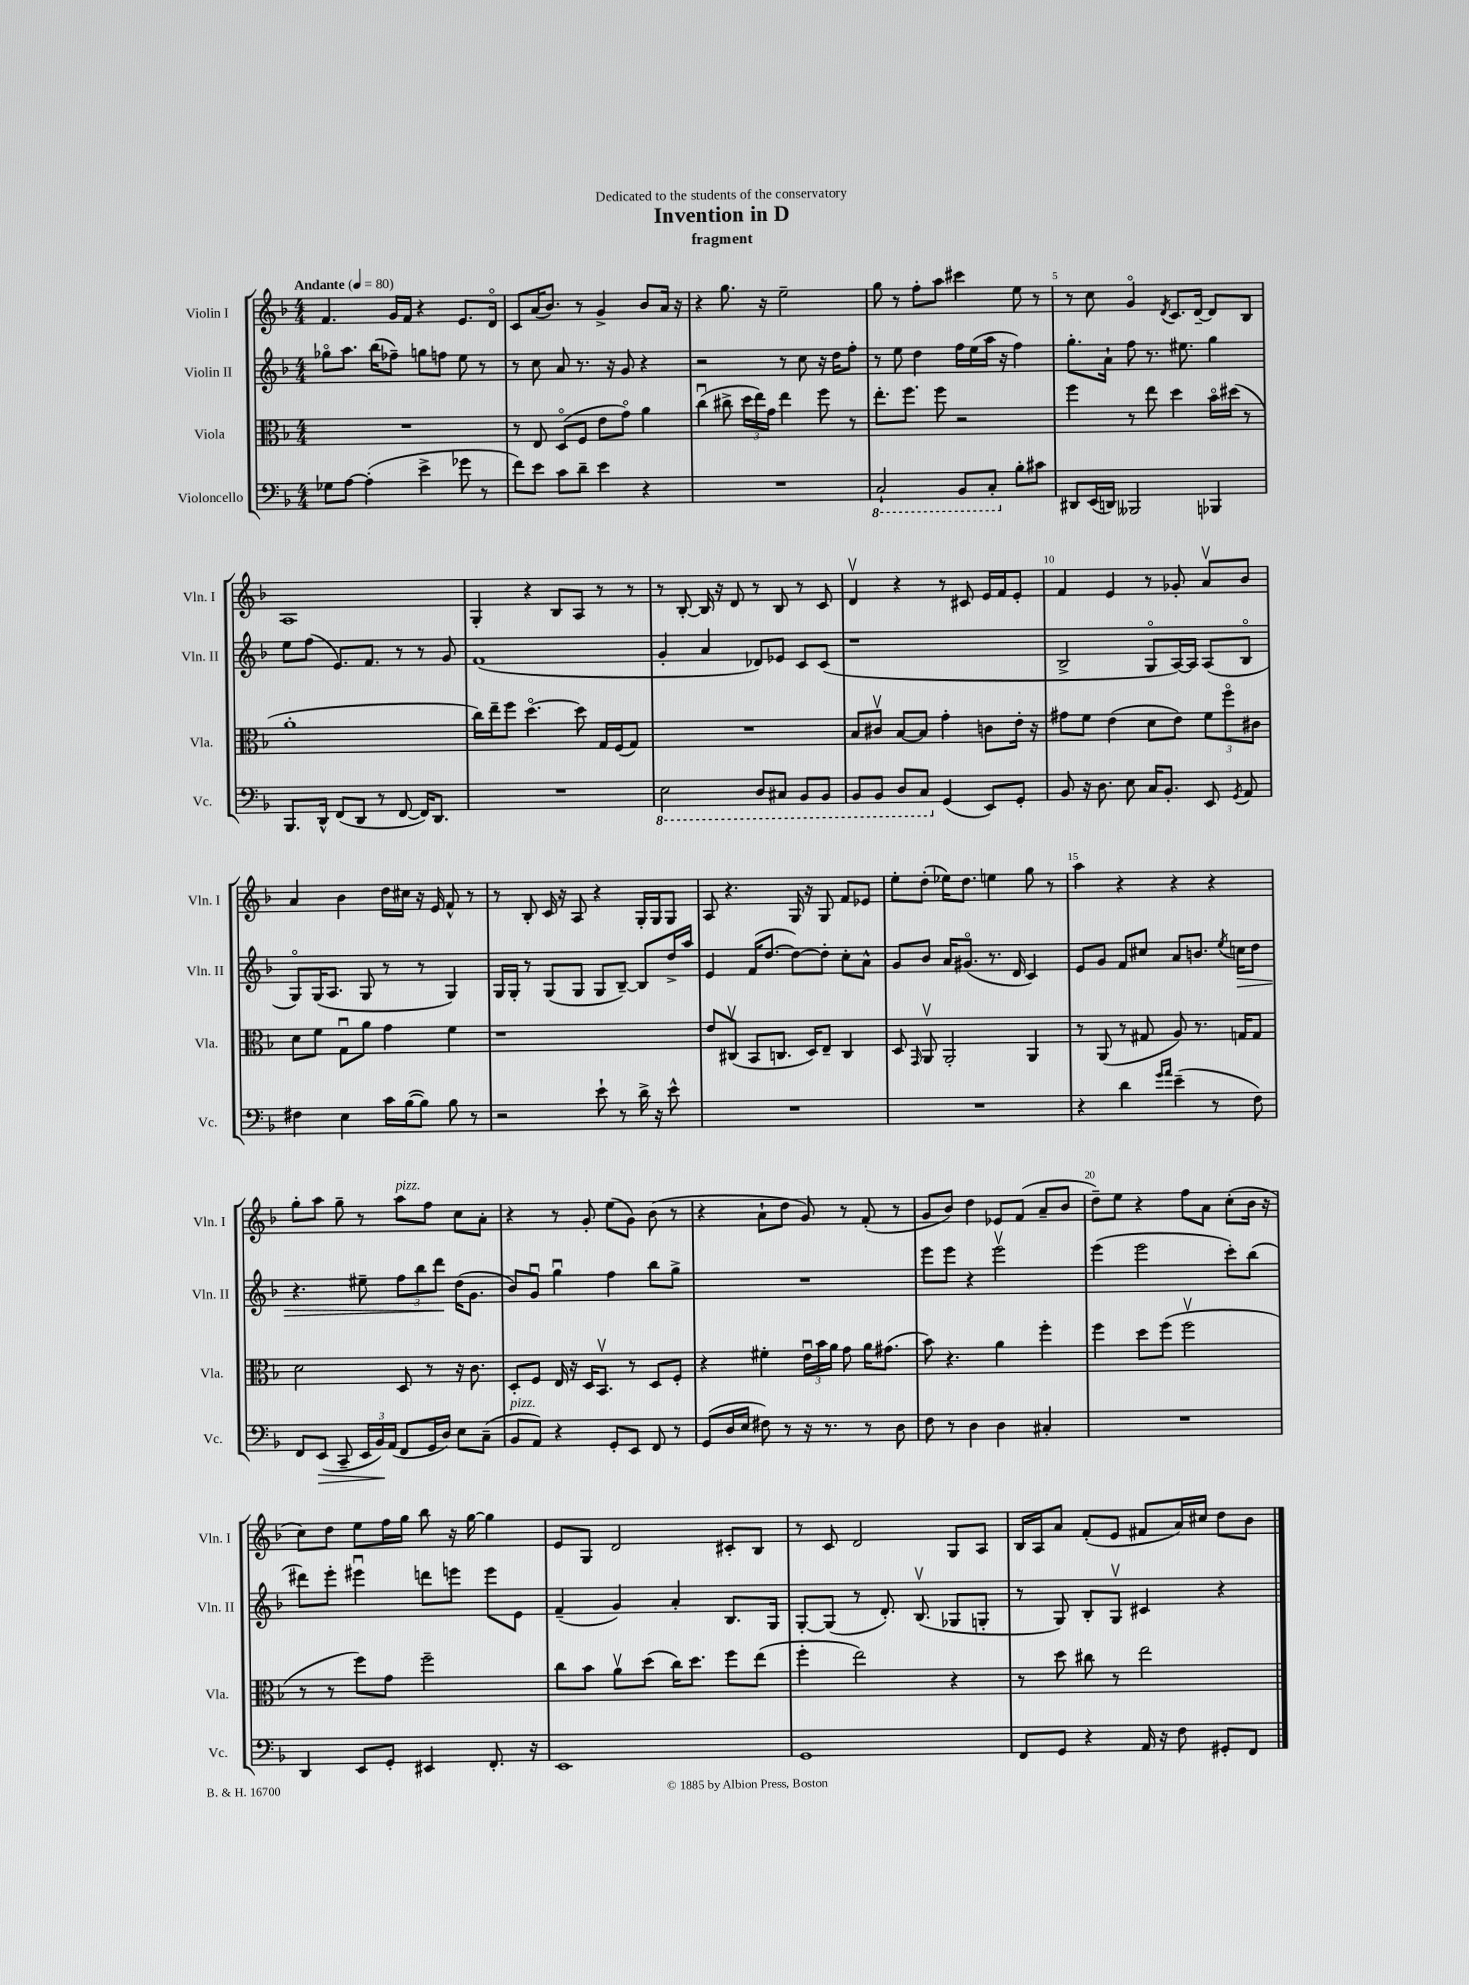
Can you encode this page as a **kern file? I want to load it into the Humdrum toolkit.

**kern	**kern	**kern	**kern
*staff4	*staff3	*staff2	*staff1
*clefF4	*clefC3	*clefG2	*clefG2
*k[b-]	*k[b-]	*k[b-]	*k[b-]
*M4/4	*M4/4	*M4/4	*M4/4
*MM80	*MM80	*MM80	*MM80
8G-	1r	8gg-o	4.f
[8A	.	8.aa	.
(4A']	.	.	.
.	.	(16bb-	.
.	.	8ff-~)	16g
.	.	.	16f
4e^	.	8gg	4r
.	.	8ff	.
8g-	.	8ee	8.e
8r	.	8r	.
.	.	.	16do
=	=	=	=
8f)	8r	8r	8c
8e	8E	8cc	(16a
.	.	.	8.b-)
8c	(8Do	8a	.
8d~	8F	8.r	8r
4e	8e	.	4g^
.	.	16r	.
.	8go)	8g	.
4r	4a	4r	8b-
.	.	.	16a
.	.	.	16r
=	=	=	=
1r	(4ccu	2r	4r
.	8cc#^	.	8.gg
.	24dd	.	.
.	24ee)	.	.
.	.	.	16r
.	24g	.	.
.	4ee	8r	2ee~
.	.	8cc	.
.	8ff	16r	.
.	.	16dd	.
.	8r	8ff'	.
=	=	=	=
2CC`	8.ee'	8r	8gg
.	.	8ee	8r
.	8.ff	.	.
.	.	4dd	8ff'
.	8ff	.	8aa
8BBB-	2r	16ff	4ccc#
.	.	(16ee	.
8CC'	.	16aa	.
.	.	16r	.
8B-'	.	4ff)	8ee
8c#	.	.	8r
=	=	=	=
8DD#	4ff	8.gg'	8r
(16EE	.	.	8cc
16DD)	.	16a`	.
2BBB--	8r	8ff	4go
.	8ee	8.r	.
.	.	.	8qd
.	4dd	.	8.c
.	.	8.ee#	.
.	.	.	[16d~
4BBB-	16b-o	4gg	8d]
.	(16dd#	.	.
.	8r	.	8B-
=	=	=	=
8.BBB-	1a'	8ee	1A
.	.	(8ff	.
16DD^^	.	.	.
(8FF	.	8.e)	.
8DD	.	.	.
.	.	8.f	.
8r	.	.	.
[8FF	.	8r	.
16FF])	.	8r	.
8.DD	.	.	.
.	.	8g	.
=	=	=	=
1r	16cc)	(1f	4G'
.	16ee~	.	.
.	8ff	.	.
.	[4.ddo	.	4r
.	.	.	8B-
.	8dd]	.	8A
.	16G	.	8r
.	(16F	.	.
.	8G)	.	8r
=	=	=	=
2EE	1r	4g'	8r
.	.	.	[8B-'
.	.	4a	16B-]
.	.	.	16r
.	.	.	8d
8DD	.	8d-)	8r
8CC#	.	8e-	8B-
8BBB-	.	8c	8r
8BBB-	.	(8c	8c
=	=	=	=
8BBB-	8B-	1r	4dv
8BBB-	8c#v	.	.
8DD	[8B-	.	4r
8CC	8B-]	.	.
(4GG	4g'	.	8r
.	.	.	8c#
8EE)	8c	.	16e
.	.	.	16f
8GG'	16e'	.	8e'
.	16r	.	.
=	=	=	=
8BB-	8g#	2B-^	4f
16r	8f	.	.
8.D	.	.	.
.	(4e	.	4e
8E	.	.	.
16C	8d	8Go	8r
8.BB-'	.	.	.
.	8e)	[16A)	8g-'
.	.	16A]	.
8EE	12f	(8A	8av
.	12ffo	.	.
8qGG	.	.	.
8AA	.	8B-o	8b-
.	12c#	.	.
=	=	=	=
4F#	8d	8Go)	4a
.	8f	(16G	.
.	.	8.A	.
4E	8Gu	.	4b-
.	8a	8G	.
16c	4g	8r	16dd
([16B-	.	.	16cc#
8B-])	.	8r	16r
.	.	.	16e
8B-	4f	4G)	8f^^
8r	.	.	8r
=	=	=	=
2r	1r	16G	8r
.	.	16G'	.
.	.	8r	8B-'
.	.	(8G	16c
.	.	.	16r
.	.	8G	8A
8e`	.	8G	4r
8r	.	[8B-~)	.
16d^	.	8B-]	16G'
16r	.	.	16G
8e^^	.	16dd^	8G
.	.	16aa	.
=	=	=	=
1r	8e	4e	8A
.	(8C#v	.	4.r
.	8BB-	(16f	.
.	.	[8.dd	.
.	8.C	.	.
.	.	8dd_)	16G
.	16D)	.	16r
.	8E~	8dd']	8G
.	4C	8cc'	8f
.	.	8a^^	8e-
=	=	=	=
1r	8D	8g	8ee'
.	16qqGG	.	.
.	8AAv	8b-	(8dd'
.	2AA'	16a	16ee-)
.	.	(8.g#o	8.dd
.	.	8.r	4ee
.	.	16d	.
.	4AA	4c)	8gg
.	.	.	8r
=	=	=	=
4r	8r	8e	4aa
.	(8AA	8g	.
4d	8r	8f	4r
.	8G#	8cc#	.
16qqg	.	.	.
16qqa	.	.	.
(4e~	8A)	8a	4r
.	8.r	8.b	.
8r	.	.	4r
.	.	8qee	.
.	16G	16cc	.
8F)	8G	8dd	.
=	=	=	=
8FF	2d	4.r	8gg'
(8EE	.	.	8aa
8CC~	.	.	8gg~
24EE	.	8ee#~	8r
24BB-)	.	.	.
(24AA	.	.	.
8FF	8D	12ff	8aa
.	.	12bb-	.
16GG	8r	.	8ff
.	.	12ddd	.
16D)	.	.	.
8E	16r	(16dd	8cc
.	8.c	8.g	.
(8C~	.	.	8a'
=	=	=	=
8BB-	8D'	8b-)	4r
8AA)	8F	8gu	.
4r	16E	4ggu	8r
.	16r	.	.
.	16D	.	8g'
.	8.BB-v	.	.
8GG'	.	4ff	(8ee
8EE	8r	.	8g)
8FF	8D	8bb-	(8b-
8r	8F'	8gg^	8r
=	=	=	=
(8GG	4r	1r	4r
16D	.	.	.
16E	.	.	.
8F#)	4f#'	.	8a`
8r	.	.	8dd
16r	24eu	.	8g)
.	24b-	.	.
8.r	.	.	.
.	24a	.	.
.	8g	.	8r
8r	16a	.	(8f'
.	(8.g#	.	.
8D	.	.	8r
=	=	=	=
8F	8b-)	8eee	8g
8r	4.r	8eee	8b-)
4D	.	4r	4dd
4D	4a	2eeev	8e-
.	.	.	(8f
4C#'	4ff'	.	8a~
.	.	.	8b-
=	=	=	=
1r	4ff	(4eee	8dd~)
.	.	.	8ee
.	8dd	2eee	4r
.	(8ff	.	.
.	2ffv	.	8ff
.	.	.	8a
.	.	8ccc')	(8cc'
.	.	(8bb-	16b-
.	.	.	16r
=	=	=	=
4DD	8r	8ddd#)	8cc)
.	8r	8eee'	8dd
8EE	8ff)	4eee#u	8ee
8GG'	8g	.	16ff
.	.	.	16gg
4EE#	2ff~	8ddd	8bb-
.	.	8eee	16r
.	.	.	[16gg
8.FF'	.	8eee	4gg]
.	.	8e	.
16r	.	.	.
=	=	=	=
1EE	8cc	(4f~	8e
.	8b-	.	8G
.	8av	4g)	2d
.	(8dd	.	.
.	16cc)	4a'	.
.	8.dd	.	.
.	8ff	8.B-	8c#'
.	(8ee	.	8B-
.	.	16G	.
=	=	=	=
1GG	4ff'	[8G'	8r
.	.	(8G]	8c
.	2ee)	8r	2d
.	.	8.d')	.
.	.	(8.B-v	.
.	4r	8G-	8G
.	.	8G'	8A
=	=	=	=
8FF	8r	8r	16B-
.	.	.	16A
8GG	8dd	8G)	8a
4r	8cc#	8B-'	(8f'
.	8r	8Gv	8e
16AA	2ee	4c#	8f#
16r	.	.	.
8F	.	.	16a)
.	.	.	16cc#
8GG#'	.	4r	8dd
8FF	.	.	8b-
==	==	==	==
*-	*-	*-	*-
